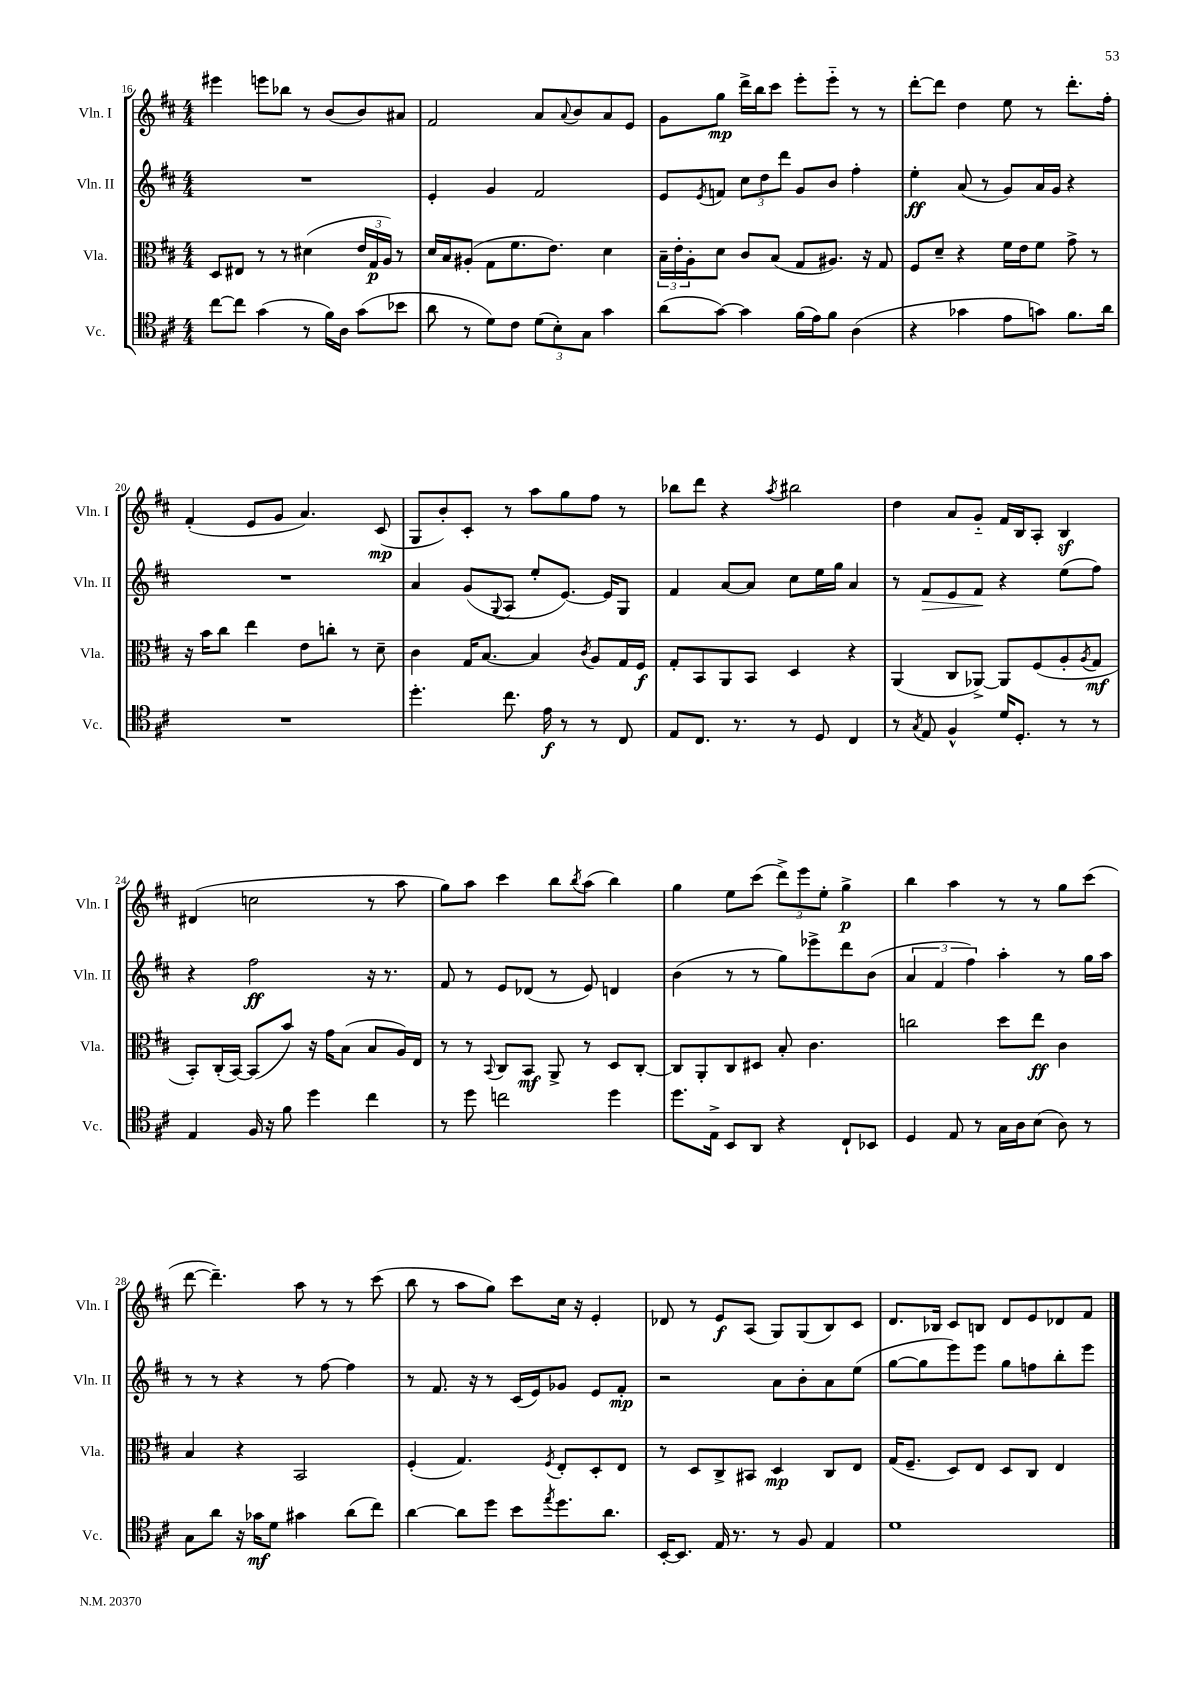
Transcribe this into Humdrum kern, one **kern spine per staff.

**kern	**kern	**kern	**kern
*staff4	*staff3	*staff2	*staff1
*clefC4	*clefC3	*clefG2	*clefG2
*k[f#c#]	*k[f#c#]	*k[f#c#]	*k[f#c#]
*M4/4	*M4/4	*M4/4	*M4/4
[8cc#	8D	1r	4eee#
8cc#]	8E#	.	.
(4g	8r	.	8eee
.	8r	.	8bb-
8r	(4d#	.	8r
16f#)	.	.	(8b
16A	.	.	.
(8g	24e	.	8b)
.	24G	.	.
.	24A)	.	.
8b-	8r	.	8a#
=	=	=	=
8a	16d	4e'	2f#
.	16B	.	.
8r	(8A#'	.	.
8d)	8G	4g	.
8c#	8.f#	.	.
(12d	.	2f#	8a
.	8.e)	.	.
12B')	.	.	.
.	.	.	8qqa
.	.	.	8b
12G	.	.	.
4g	4d	.	8a
.	.	.	8e
=	=	=	=
(8a	24B~	8e	8g
.	24e'	.	.
.	24A'	.	.
.	.	8qe	.
[8g)	8d	8f	8gg
4g]	8c#	12cc#	16ddd^
.	.	.	16bb
.	.	12dd	.
.	(8B	.	8ccc#
.	.	12ddd	.
(16f#	8G	8g	8eee'
16e)	.	.	.
8f#	8.A#)	8b	8eee'~
(4A	.	4ff#'	8r
.	16r	.	.
.	8G	.	8r
=	=	=	=
4r	8F#	4ee'	[8ddd'
.	8d~	.	8ddd]
4g-	4r	(8a	4dd
.	.	8r	.
8e	16f#	8g)	8ee
.	16e	.	.
8g)	8f#	16a	8r
.	.	16g	.
8.f#	8g^	4r	8.ddd'
.	8r	.	.
16a	.	.	16ff#'
=	=	=	=
1r	16r	1r	(4f#'
.	16b	.	.
.	8cc#	.	.
.	4ee	.	8e
.	.	.	8g
.	8e	.	4.a)
.	8cc'	.	.
.	8r	.	.
.	8d~	.	(8c#
=	=	=	=
4.dd'	4c#	4a	8G
.	.	.	8b')
.	16G	(8g	8c#'
.	[8.B	.	.
.	.	8qqG	.
8.cc#	.	8A	8r
.	4B]	8ee'	8aa
16e	.	.	.
8r	.	[8.e)	8gg
.	8qc#	.	.
8r	8A	.	8ff#
.	.	16e]	.
8C#	16G	8G	8r
.	16F#	.	.
=	=	=	=
8E	8G'	4f#	8bb-
8.C#	8BB	.	8ddd
.	8AA	[8a	4r
8.r	.	.	.
.	8BB	8a]	.
.	.	.	8qaa
8r	4D	8cc#	2bb#
8D	.	16ee	.
.	.	16gg	.
4C#	4r	4a	.
=	=	=	=
8r	(4AA	8r	4dd
8qG	.	.	.
8E	.	8f#	.
4F#^^	8C#	8e	8a
.	[8AA-^)	8f#	8g'~
16d	8AA-]	4r	16f#
8.D'	.	.	16B
.	(8F#	.	8A'
8r	8A'	(8ee	4B
.	8qA	.	.
8r	8G	8ff#)	.
=	=	=	=
4E	8BB')	4r	(4d#
.	(16C#'	.	.
.	[16BB)	.	.
16F#	(8BB]	2ff#	2cc
16r	.	.	.
8f#	8b)	.	.
4dd	16r	.	.
.	16g	.	.
.	(8B	.	.
4cc#	8B	16r	8r
.	.	8.r	.
.	16A)	.	8aa
.	16E	.	.
=	=	=	=
8r	8r	8f#	8gg)
8dd	8r	8r	8aa
.	8qqBB	.	.
2cc	8C#	8e	4ccc#
.	8BB	(8d-	.
.	8AA^	8r	8bb
.	.	.	8qbb
.	8r	8e)	(8aa
4dd	8D	4d	4bb)
.	[8C#'	.	.
=	=	=	=
8.dd	8C#]	(4b	4gg
.	8AA'	.	.
16E^	.	.	.
8BB	8C#	8r	8ee
8AA	8D#	8r	(8ccc#
4r	8B'	8gg)	12ddd^)
.	.	.	12eee
.	4.c#	8eee-^	.
.	.	.	12ee'
8C#`	.	8ddd	4gg^
8BB-	.	(8b	.
=	=	=	=
4D	2cc	6a	4bb
.	.	6f#	.
8E	.	.	4aa
.	.	6ff#)	.
8r	.	.	.
16G	8dd	4aa'	8r
16A	.	.	.
(8B	8ee	.	8r
8A)	4c#	8r	8gg
8r	.	16gg	(8ccc#
.	.	16aa	.
=	=	=	=
8G	4B	8r	[8ddd
8a	.	8r	4.ddd~])
16r	4r	4r	.
16g-	.	.	.
8d	.	.	.
4g#	2BB	8r	8aa
.	.	[8ff#	8r
(8a	.	4ff#]	8r
8cc#)	.	.	(8ccc#
=	=	=	=
[4a	(4F#'	8r	8bb
.	.	8.f#	8r
8a]	4.G)	.	8aa
.	.	16r	.
8dd	.	8r	8gg)
8b	.	(16c#	8ccc#
.	.	16e)	.
8qee	8qF#	.	.
8.dd	8E'	8g-	16cc#
.	.	.	16r
.	8D'	8e	4e'
8.a	.	.	.
.	8E	8f#'	.
=	=	=	=
[16BB'	8r	2r	8d-
8.BB]	.	.	.
.	8D	.	8r
16E	8C#^	.	8e
8.r	.	.	.
.	8BB#	.	(8A
8r	4D	8a	8G)
8F#	.	8b'	(8G
4E	8C#	8a	8B)
.	8E	(8ee	8c#
=	=	=	=
1d	(16G	[8gg	8.d
.	8.F#~	.	.
.	.	8gg]	.
.	.	.	16B-
.	8D)	8eee)	8c#
.	8E	8eee	8B
.	8D	8gg	8d
.	8C#	8ff	8e
.	4E	8bb'	8d-
.	.	8eee	8f#
==	==	==	==
*-	*-	*-	*-
